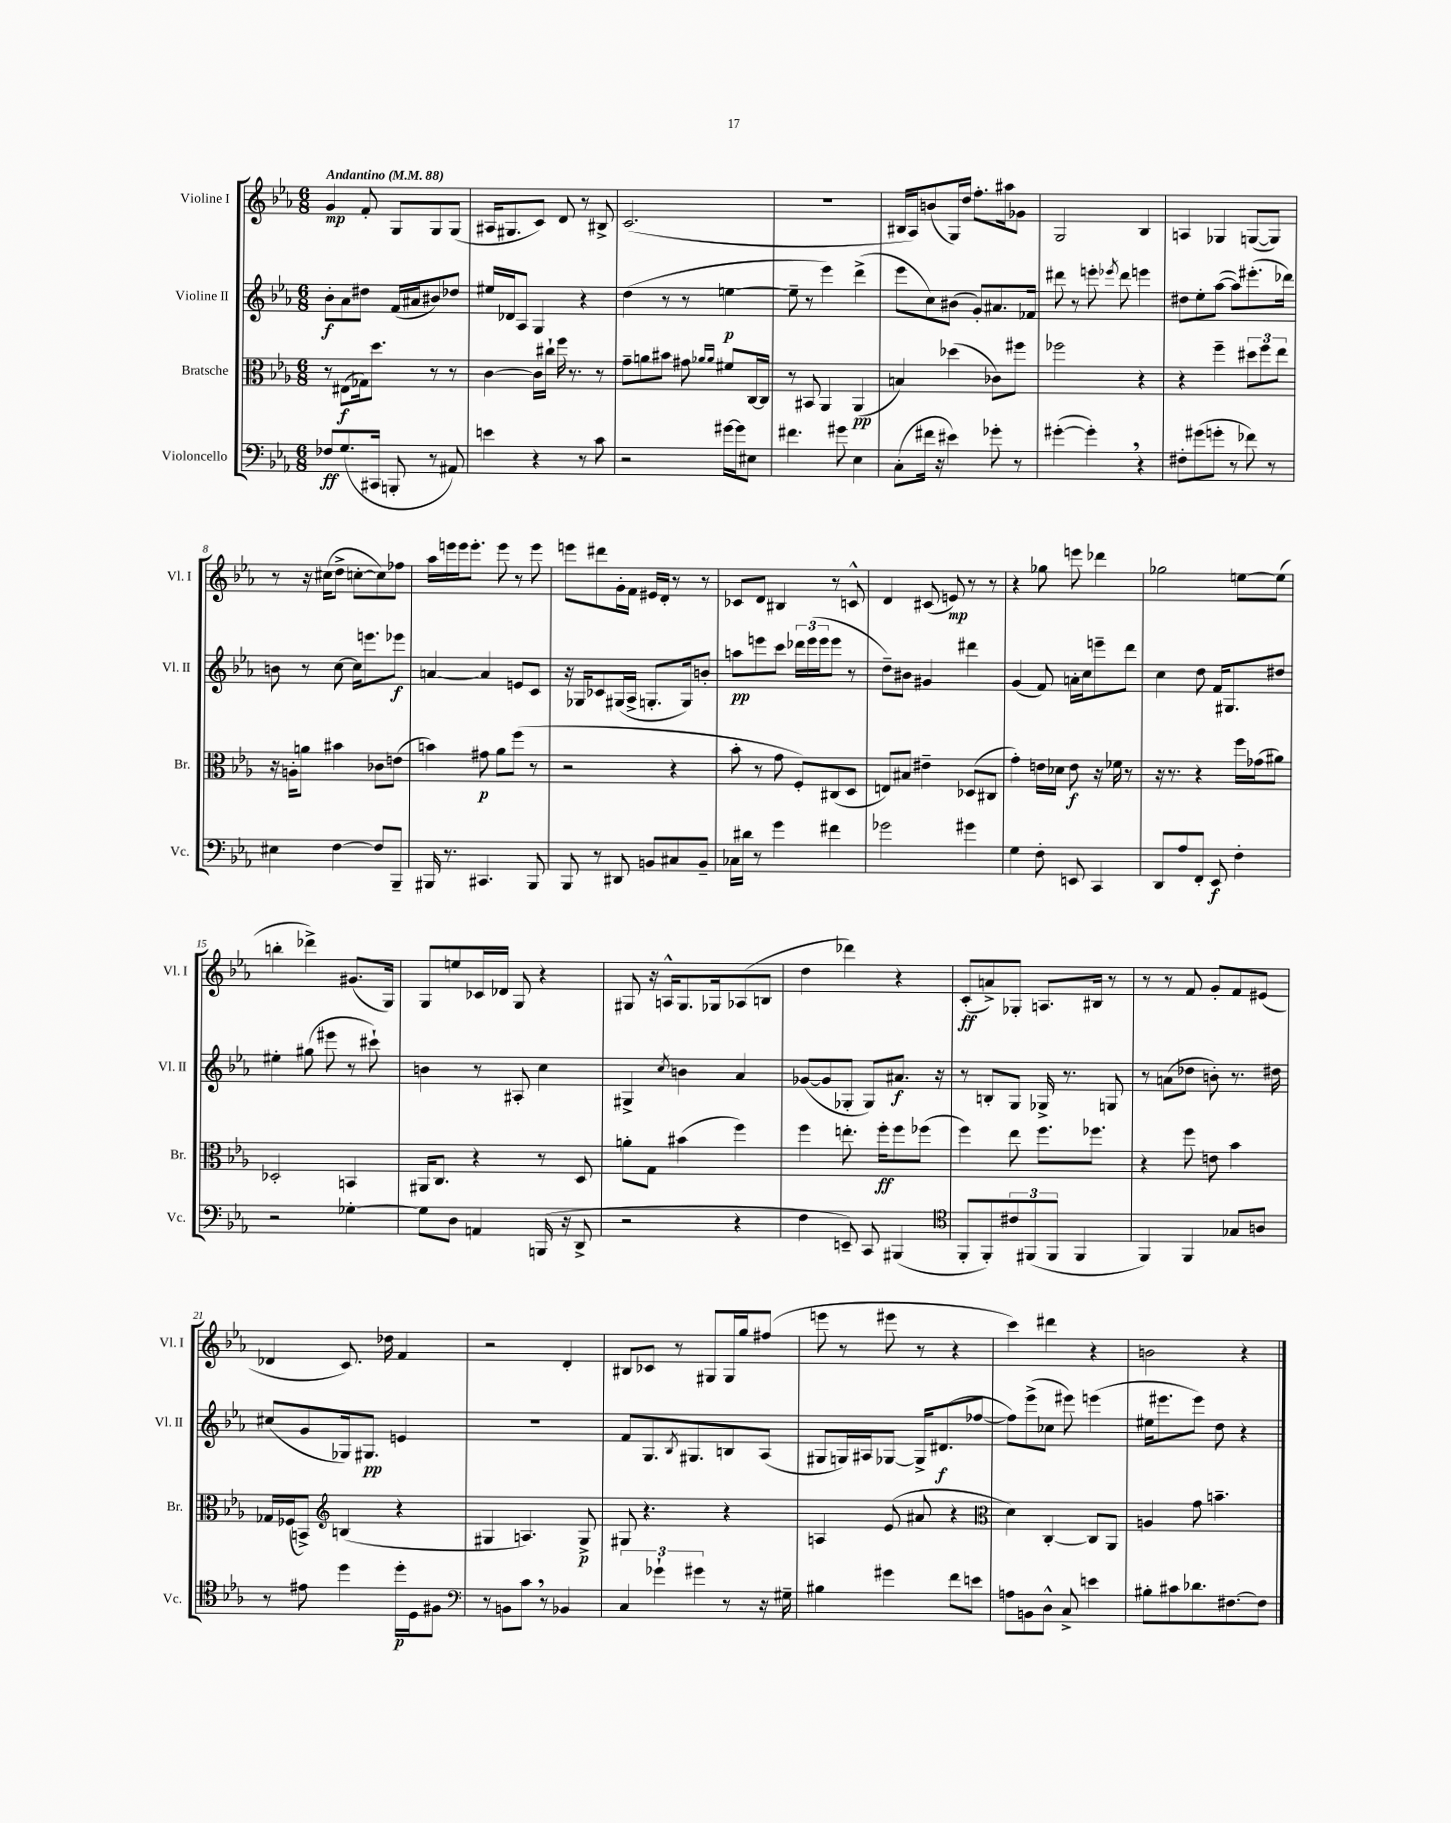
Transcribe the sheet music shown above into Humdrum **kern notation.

**kern	**kern	**kern	**kern
*staff4	*staff3	*staff2	*staff1
*clefF4	*clefC3	*clefG2	*clefG2
*k[b-e-a-]	*k[b-e-a-]	*k[b-e-a-]	*k[b-e-a-]
*M6/8	*M6/8	*M6/8	*M6/8
*MM88	*MM88	*MM88	*MM88
8F-	8r	8b-'	4g
(8.G	(8E#	8a-	.
.	16G-)	8dd#	8f'
16CC#	8.dd	.	.
8BBB'	.	(16f	8G
.	.	16a#	.
8r	8r	8b#)	8G
8AA#)	8r	8dd-	(8G
=	=	=	=
4e	[4c	16ee#	16A#
.	.	16d-	8.G#
.	.	8A-	.
4r	16c]	4G	8c)
.	16cc#`	.	.
.	16ff	.	8d
.	8.r	.	.
8r	.	4r	8r
8c	8r	.	8B#^
=	=	=	=
2r	8g~	(4dd	(2.c
.	8a	.	.
.	8b#	8r	.
.	8g#	8r	.
.	16qqa-	.	.
.	16qqa-	.	.
[16g#	8f#	[4ee	.
16g#]	.	.	.
8E#	[16C	.	.
.	16C]	.	.
=	=	=	=
4.f#	8r	8ee~]	2.r
.	8BB#	8r	.
.	4AA-	4eee-)	.
8g#	.	.	.
4E-	(4AA-	(4ddd^	.
=	=	=	=
(8C'	4B)	8eee-	16B#
.	.	.	16A-)
16f#	.	8cc)	(8b
16r	.	.	.
4e#)	(4dd-	(8b#	16G)
.	.	.	16dd
.	.	8g')	8.ff'
8g-'	8c-)	8.a#	.
.	.	.	16aa#
8r	8ff#	.	8g-
.	.	16f-	.
=	=	=	=
([4g#'	2ff-	8ddd#	2G
.	.	8r	.
4g#'])	.	8eee'	.
.	.	8qeee-	.
.	.	8ddd#	.
4r	4r	4eee	4B-
=	=	=	=
8F#'	4r	8dd#	4A
(8g#	.	8ee-'	.
8g'	4ff~	([8aa-	4G-
8r	.	8aa-])	.
8f-)	12dd#	(8.eee#'	([8G
.	12ff	.	.
8r	.	.	8G])
.	12ee-	.	.
.	.	16ddd-)	.
=	=	=	=
4E#	16r	8b	8r
.	16A'	.	.
.	8a	8r	16r
.	.	.	(16cc#
[4F	4b#	[8cc	8dd^
.	.	16cc]	[8cc'
.	.	8.eee	.
8F]	8c-	.	8cc])
8BBB-~	(8e	8eee-	8ff-
=	=	=	=
16BBB#	4b)	[4a	16aa-
8.r	.	.	16eee
.	.	.	16eee
.	.	.	8.eee'
4.CC#	8g#	4a]	.
.	8a-	.	8eee
.	(8ff	8e	8r
8BBB#	8r	8c	8eee
=	=	=	=
8BBB-	2r	16r	8eee
.	.	16G-	.
8r	.	8c-	8ddd#
8DD#	.	(16G#	16g'
.	.	16A-^	16f
8BB	.	8.G'	16e#
.	.	.	16d'
8C#	4r	.	8r
.	.	16G)	.
8BB~	.	8b'	8r
=	=	=	=
16C-	8b-'	8aa	8c-
16d#	.	.	.
8r	8r	8eee	8d
4g	8g	8ccc	4B#
.	8F')	24ddd-	.
.	.	(24eee	.
.	.	24eee	.
4f#	(8C#	8eee	8r
.	8D	8r	8c^^
=	=	=	=
2g-	8E)	8dd~)	4d
.	8B#	8b#	.
.	4e#~	4g#	(8c#
.	.	.	8e)
4g#	(8D-	4ddd#	8r
.	8C#	.	8r
=	=	=	=
4G	4g')	(4g	4r
8F'	16e	8f)	8gg-
.	16d-	.	.
8EE	8e	16a'	8eee
.	.	16cc	.
4CC	16r	8eee~	4ddd-
.	16f-	.	.
.	8r	8ddd	.
=	=	=	=
8DD	16r	4cc	2gg-
.	8.r	.	.
8A-	.	.	.
8FF'	4r	8dd	.
8EE-	.	16f	.
.	.	8.G#	.
4F'	16ff	.	[8ee
.	(16g-	.	.
.	8a#)	8dd#	(8ee]
=	=	=	=
2r	2D-'	4ee#'	4bb'
.	.	(8gg#	4ddd-^)
.	.	8eee#	.
[4G-'	4BB	8r	(8.g#
.	.	8ccc#`)	.
.	.	.	16G)
=	=	=	=
8G-]	16AA#	4b	8G
.	8.C	.	.
8D	.	.	8ee
4AA	4r	8r	16c-
.	.	.	16d-
.	.	8A#'	8G
(16BBB	8r	4cc	4r
16r	.	.	.
8DD^	8D	.	.
=	=	=	=
2r	8a'	4G#^	8G#
.	8G	.	16r
.	.	.	16A^^
.	.	8qcc	.
.	(4b#	4b	8.G#
.	.	.	16G-
4r	4ff)	4a-	(8A-
.	.	.	8B
=	=	=	=
4F	4ff	([8g-	4dd
.	.	8g-]	.
8EE~)	8.ee'	8G-'	4ddd-)
8CC	.	8G-)	.
.	16ff'	.	.
(4BBB#	8ff	8.a#	4r
.	(8ff-	.	.
.	.	16r	.
=	=	=	=
*clefC4	*	*	*
8FF'	4ff)	8r	(8c'
8FF')	.	8B'	8a^)
12c#	8ee-	8G	8G-'
(12FF#	.	.	.
.	8.ff	16G-^	8.A
12FF#	.	.	.
.	.	8.r	.
4FF#	.	.	.
.	8.ff-	.	16B#
.	.	8G	8r
=	=	=	=
4FF)	4r	8r	8r
.	.	(8a	8r
4FF	8ff	8dd-	8f
.	8e	8b')	8g'
8G-	4b-	8.r	8f
8A	.	.	(8e#
.	.	16dd#	.
=	=	=	=
8r	16G-	(8cc#	4d-
.	(16F-	.	.
8e#	8BB^)	8g	.
*	*clefG2	*	*
4dd	(4B	16G-)	8.c)
.	.	8.G#	.
.	.	.	16dd-
16dd'	4r	4e	4f
16D	.	.	.
8F#	.	.	.
=	=	=	=
*clefF4	*	*	*
8r	4G#	2.r	2r
8BB	.	.	.
8c	4.A)	.	.
8r	.	.	.
4BB-	.	.	4d'
.	8G#^	.	.
=	=	=	=
6C	8G#	8f	8B#
.	4.r	8.G	8c-
6g-`	.	.	.
.	.	.	8r
.	.	8qB-	.
.	.	8.G#	.
6g#	.	.	.
.	.	.	8G#
8r	4r	8B	16G#
.	.	.	16gg
16r	.	(8A-	(8ff#
16G#~	.	.	.
=	=	=	=
4B#	4A	8G#	8eee
.	.	16G)	8r
.	.	16A#	.
4g#	(8e-	[8G-	8eee#
.	8a#	16G-^]	8r
.	.	(8.d#	.
8f	4r	.	4r
8e	.	[8ff-	.
=	=	=	=
*	*clefC3	*	*
8A	4d)	8ff-])	4ccc)
8BB	.	(8eee-^	.
8D^^	[4C'	8cc-	4ddd#
8C^	.	8eee#)	.
4e	8C]	(4eee	4r
.	8AA-	.	.
=	=	=	=
8B#'	4A	16ee#	2b
.	.	8.eee#	.
8c#	.	.	.
8.d-	8g	8eee#)	.
.	4.b~	8dd	.
[8.F#	.	.	.
.	.	4r	4r
8F#]	.	.	.
==	==	==	==
*-	*-	*-	*-
